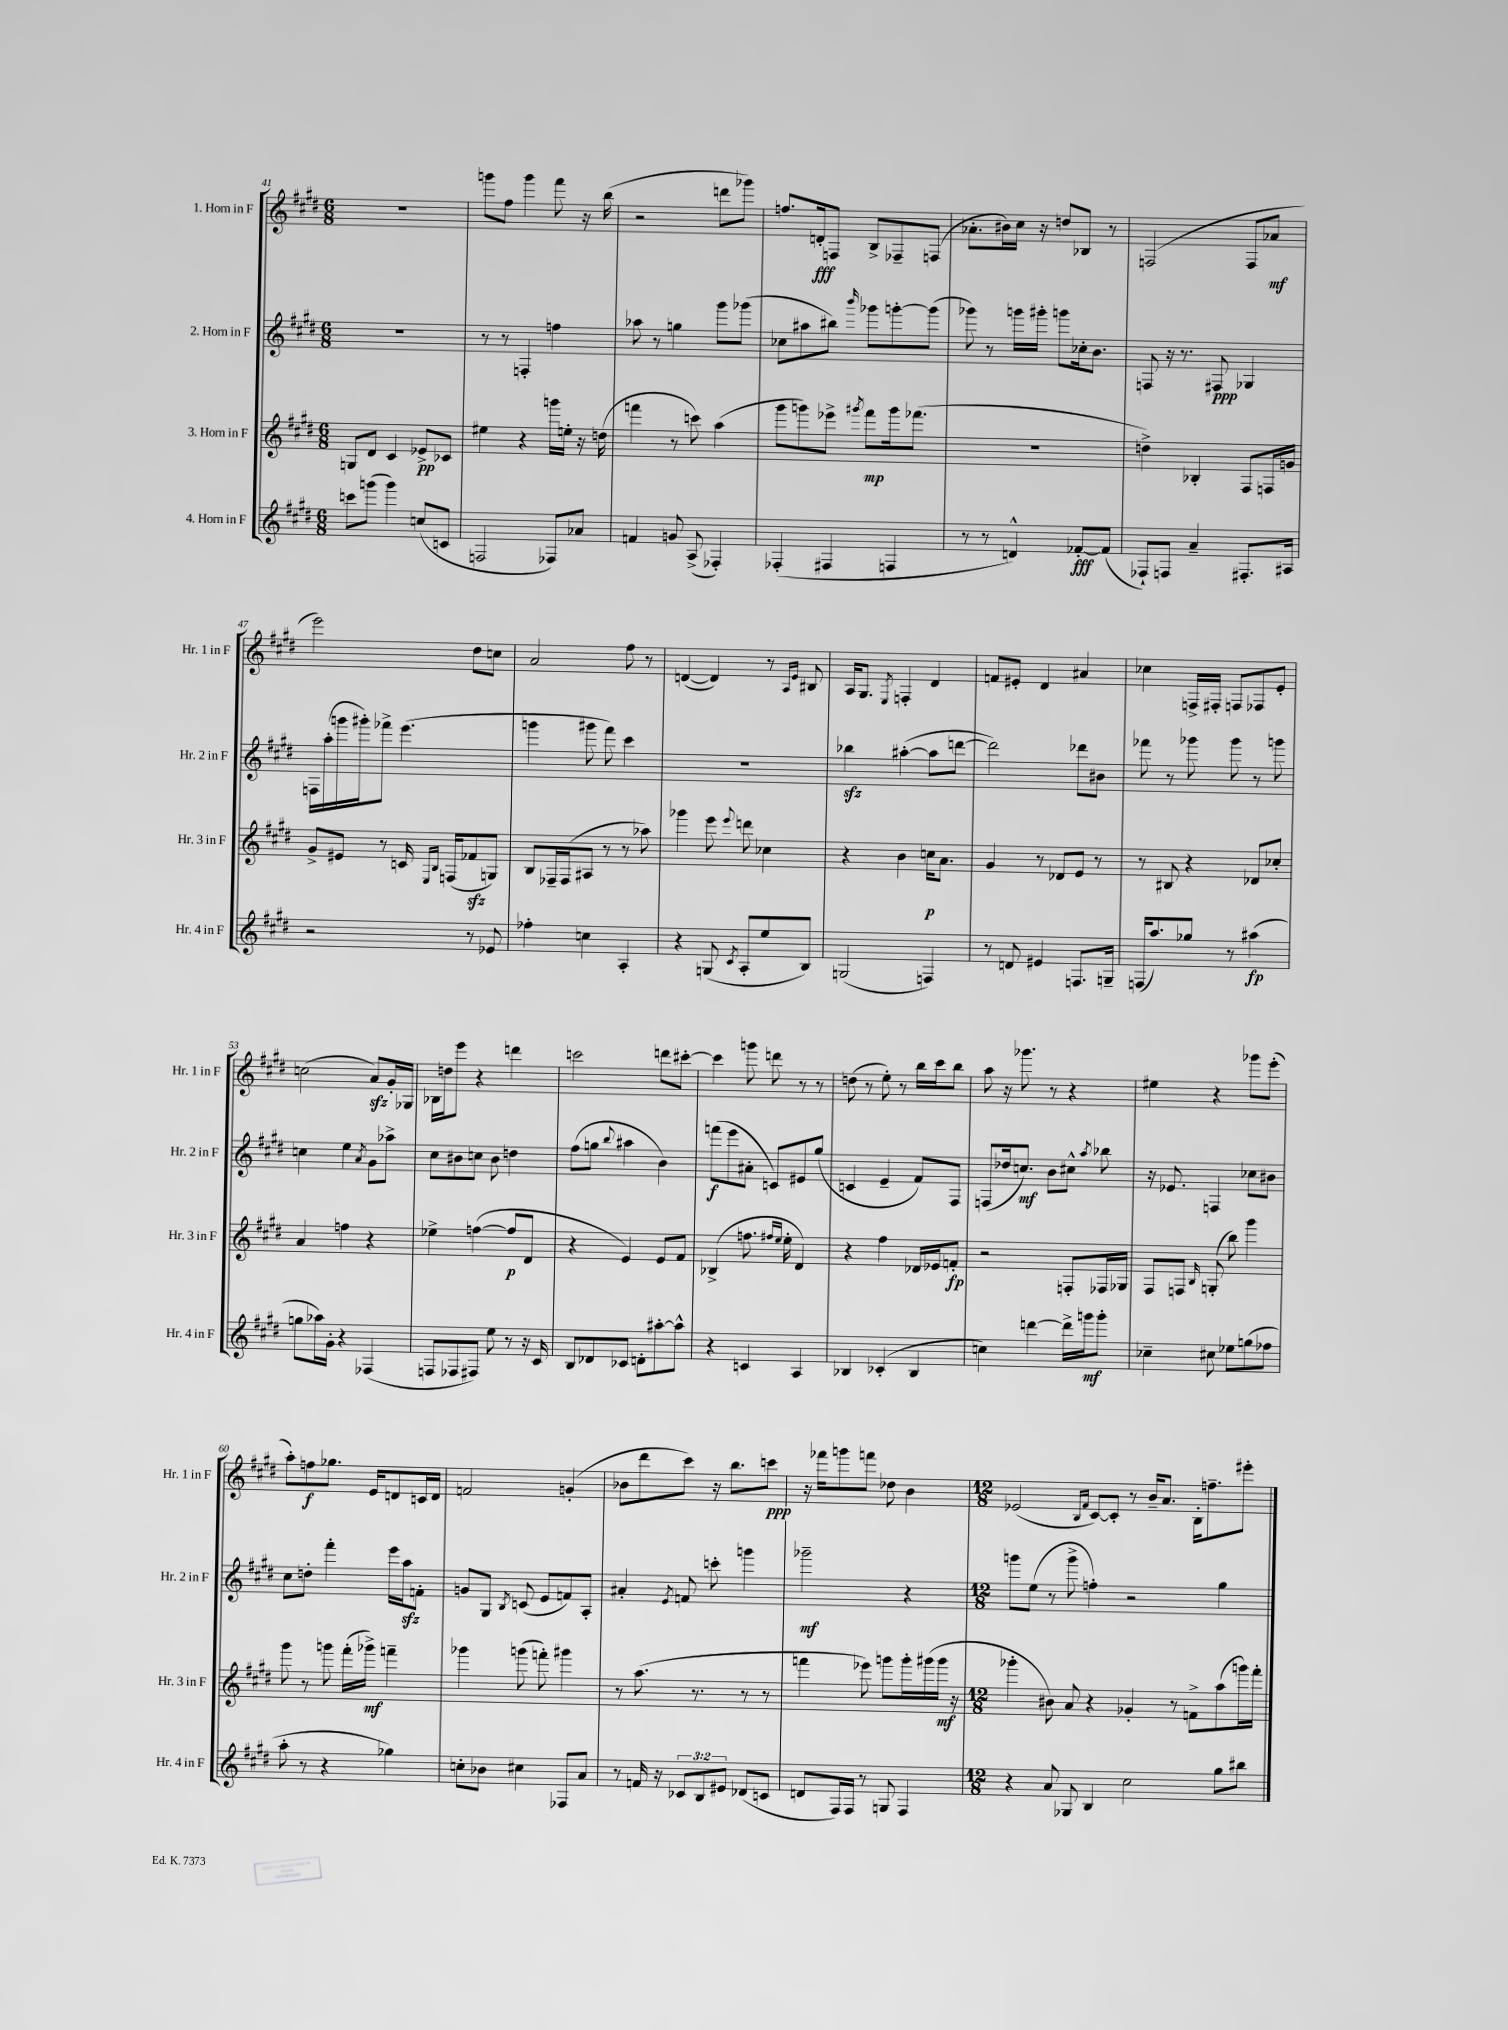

**kern	**kern	**kern	**kern
*staff4	*staff3	*staff2	*staff1
*clefG2	*clefG2	*clefG2	*clefG2
*k[f#c#g#d#]	*k[f#c#g#d#]	*k[f#c#g#d#]	*k[f#c#g#d#]
*M6/8	*M6/8	*M6/8	*M6/8
8ccc	8G	2.r	2.r
(8ggg	8d#	.	.
4ggg)	4c#	.	.
(8cc	8e-^	.	.
8c	8c-	.	.
=	=	=	=
2F	4ee#	8r	8ggg
.	.	8r	8ff#
.	4r	4F'	4ggg
8F-)	16ggg	4ff	8fff#
.	16ee'	.	.
8a-	16r	.	16r
.	(16dd	.	(16bb
=	=	=	=
4f	4fff	8aa-	2r
.	.	8r	.
8g	8r	4gg	.
(8A^	8ccc)	.	.
4F-')	(4aa	8ggg#	8ddd
.	.	(8ggg-	8ggg-)
=	=	=	=
(4F-'	8ggg#	8cc-	8.ff
.	8ggg)	8aa#	.
.	.	.	16d'
4F#	8eee-^	8bb#)	8F
.	8qggg#	16qqbbb	.
.	8fff#	8ggg-	8B^
4F	16ggg#	[8ggg'	8F-~
.	(8.fff-	.	.
.	.	(8ggg]	(8F
=	=	=	=
8r	2.r	8ggg-)	8.a-'
8r	.	8r	.
.	.	.	16b#)
4d^^)	.	16ggg	16cc#
.	.	16ggg#'	16r
.	.	8ggg	8dd
[8f-'	.	16cc-'	8B-
.	.	8.b	.
(8f-]	.	.	8r
=	=	=	=
8F-`)	4dd^)	8F	(2F
8F	.	16r	.
.	.	8.r	.
4a~	4B-'	.	.
.	.	8F#	.
8.F#'	8F#	4G-	8F
.	16F	.	8a-
16A#	16g	.	.
=	=	=	=
2r	8g#^	16F	2eee)
.	.	(16aa'	.
.	8e#	16ggg	.
.	.	16ggg#')	.
.	8r	8fff-^	.
.	16c	(4.eee	.
.	16qqE	.	.
.	16qqB	.	.
.	(16F	.	.
8r	8f-	.	8dd#
8e-	8G)	.	8cc
=	=	=	=
4ff-'	8B	4ggg	2a
.	16F-~	.	.
.	(16F-	.	.
4cc	8A#	8ggg#	.
.	8r	8fff#)	.
4A'	8r	4ccc#	8ff#
.	8aa-)	.	8r
=	=	=	=
4r	4ggg-	2.r	([4d
(8G	8eee	.	4d])
8qc#	8qqeee	.	.
8A'	8ddd	.	.
8ee	4cc-	.	8r
.	.	.	16qqA
.	.	.	16qqe
8B)	.	.	8B#
=	=	=	=
(2G	4r	4bb-	16A
.	.	.	8.G#
.	.	.	8qE
.	4b	([4aa#'	4F'
4F)	16cc	8aa#]	4d#
.	8.a	.	.
.	.	[8ddd	.
=	=	=	=
8r	4g#	2ddd])	8f
8d	.	.	8e#'
4e#	8r	.	4d#
.	8d-	.	.
8.F	8e	8ddd-	4a#
.	8r	8b#	.
16G~	.	.	.
=	=	=	=
(16F	8r	8fff-	4cc-
8.aa)	.	.	.
.	8B#	8r	.
8gg-	4r	8ggg-	16F^
.	.	.	16F#'
8r	.	8ggg-	8F
(4aa#	8d-	8r	8F-
.	8cc-'	8ggg	8e'
=	=	=	=
8gg	4a	4cc	(2cc
16aa-)	.	.	.
16g#'	.	.	.
4r	4ff	4ee	.
.	.	8qa	.
(4F-	4r	8g#	8a)
.	.	8aa-^	16g#'
.	.	.	16G-
=	=	=	=
8F	4ee-^	8cc#	16B-
.	.	.	16dd
8F-	.	8b#	8eee
8F#)	([4ff	8cc	4r
8ee	.	8b#	.
8r	8ff]	4dd	4ddd
16r	8d#	.	.
16c#	.	.	.
=	=	=	=
8B	4r	(8ff#	2ccc
8d-	.	8gg	.
.	.	8qqbb	.
8c-	4e)	4aa#	.
8d'	.	.	.
[8aa#'	8e	4b)	8ddd
8aa#^^]	8f#	.	[8ccc#'
=	=	=	=
4r	(4B-^	(8fff	4ccc#]
.	.	8eee	.
4c	8.ff	8a#'	8ggg
.	.	8c)	8ddd
.	16qqff#	.	.
.	16qqee	.	.
.	16ee'	.	.
4A	4d#)	8e#	8r
.	.	(8gg#	8r
=	=	=	=
4B-	4r	4c	(8dd
.	.	.	8r
(4c-'	4ff#	4e~	8ee')
.	.	.	8r
4B-	16d-	8f#)	16bb
.	16e-	.	16ccc#
.	8f'	8F#	8bb
=	=	=	=
4cc)	2r	(8F	8aa
.	.	16dd-	16r
.	.	8.cc)	8.ggg-
[4ddd	.	.	.
.	.	8b	8r
16ddd^]	8F'	8cc#^^	4r
16ggg	.	.	.
.	.	8qaa	.
8ggg'	16F-	8bb-	.
.	16G-	.	.
=	=	=	=
4cc-~	8F#	16r	4ee#
.	.	8.e-	.
.	8F	.	.
.	16qqB	.	.
8cc#	(8G'	4F	4r
8ee-	8bb)	.	.
(8gg	4ggg#	8cc-	8ggg-
8ff-	.	8b#	(8eee'
=	=	=	=
8aa'	8ggg#	8cc#	8aa')
8r	8r	8dd'	8ff
4r	8ggg	4fff#'	8.gg-
.	(16fff#'	.	.
.	16ggg-^)	.	16e
4gg-)	4fff~	16eee	8d
.	.	16aa	.
.	.	8f'	16c
.	.	.	16d
=	=	=	=
8cc'	4ggg-	8g	2f
8b-	.	8G#	.
.	.	8qB	.
4cc#	(8ggg	(8c	.
.	8fff')	8e	.
8F-	4ggg#	8f)	(4g'
8a	.	8A'	.
=	=	=	=
8r	8r	4a#'	8b-
16f	(8.aa	.	8ddd#
16r	.	.	.
.	.	8qe	.
12c-	.	8f	8ccc#)
.	8.r	.	.
12B	.	.	.
.	.	8ccc'	16r
12e#	.	.	.
.	.	.	8.bb
(8d-	8r	4ggg	.
8c	8r	.	8ccc
=	=	=	=
8d	4fff	2ggg-~	16r
.	.	.	16fff-
16F#)	.	.	8ggg
16F#	.	.	.
8r	8eee-)	.	8fff
8G	8ggg	.	8dd-
4F#	16ggg'	4r	4b
.	(16ggg#	.	.
.	16ggg#	.	.
.	16r	.	.
=	=	=	=
*M12/8	*M12/8	*M12/8	*M12/8
4r	4ggg-'	8ggg	(2e-
.	.	(8ee	.
8a	8b#)	8r	.
8G-	8a	8ggg^	.
.	.	.	16qqB
.	.	.	16qqf#
4B	4r	4ff')	[8c#)
.	.	.	8c#']
2cc#	4g-'	2r	8r
.	.	.	16b~
.	.	.	8.a
.	8r	.	.
.	8f^	.	16B'
.	.	.	8.ff~
8gg#	(8aa	4gg#	.
8bb#	16ggg)	.	8eee#'
.	16fff#'	.	.
==	==	==	==
*-	*-	*-	*-
